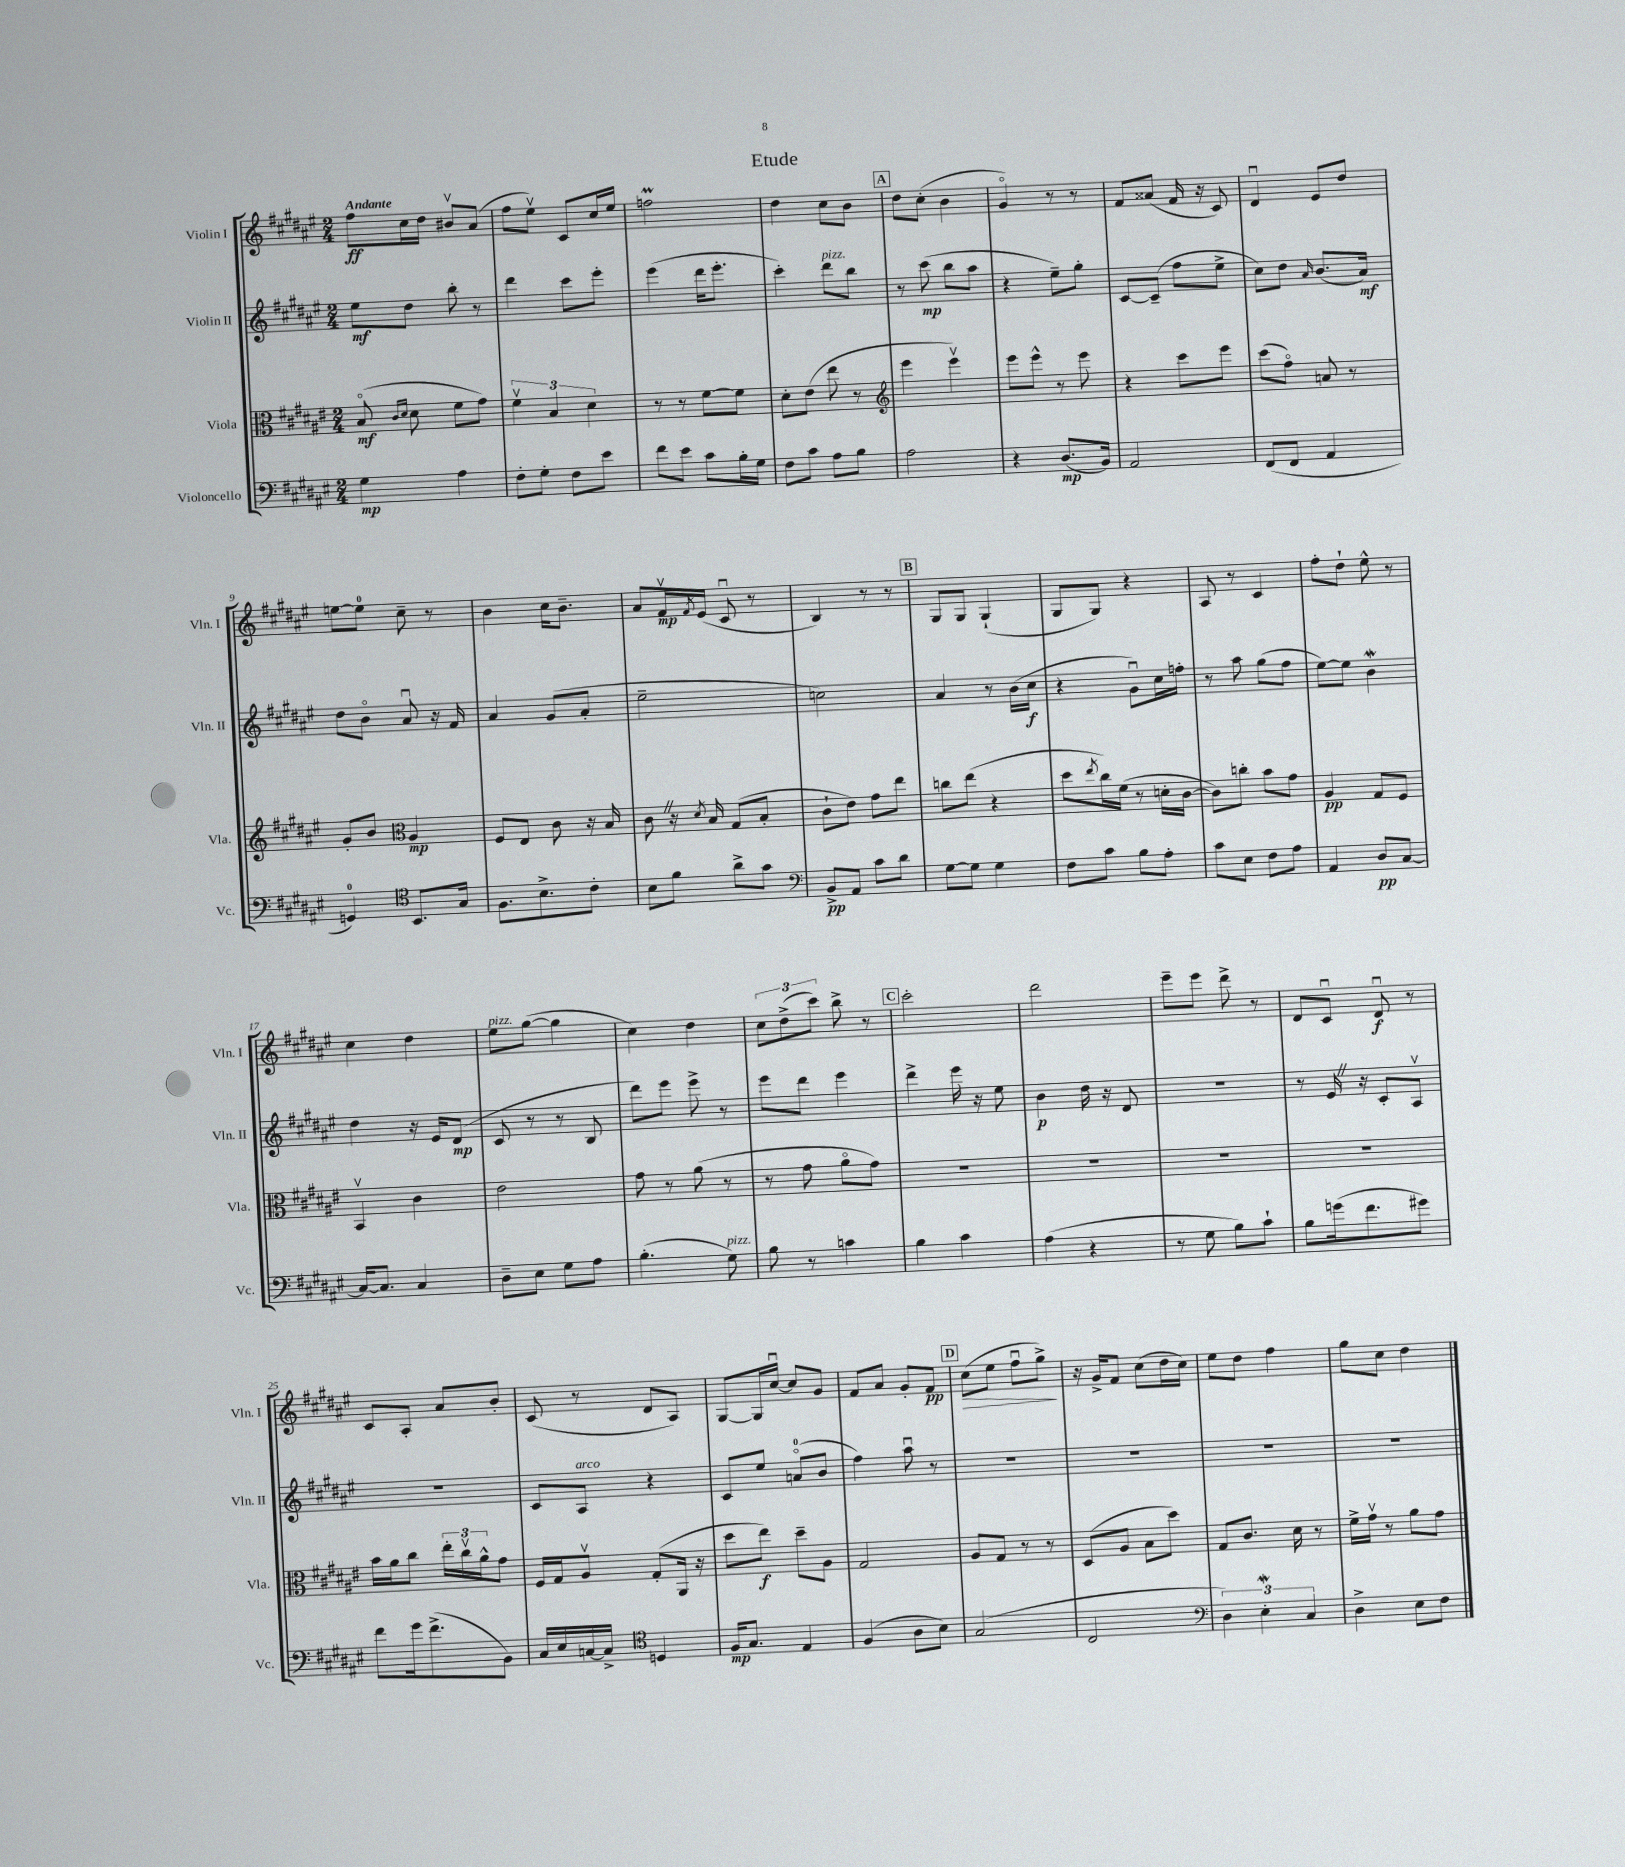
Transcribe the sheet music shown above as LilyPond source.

\header { title = "Etude" }
<<
\new StaffGroup <<
\new Staff = "s0" \with { instrumentName = "Violin I" shortInstrumentName = "Vln. I" } {
    \clef treble \key fis \major \numericTimeSignature \time 2/4 \tempo "Andante"
    fis''8\ff cis''16 dis''16 bis'8\upbow ais'8( |
    fis''8 eis''8\upbow) cis'8 cis''16 eis''16 |
    f''2\prall |
    dis''4 cis''8 b'8 |
    \mark \markup { \box "A" } dis''8 cis''8-.( b'4 |
    gis'4\flageolet) r8 r8 |
    fis'8 aisis'8( fis'16 r16 cis'8) |
    dis'4\downbow eis'8 dis''8 |
    e''8~ e''8-0 cis''8-- r8 |
    b'4 cis''16 b'8.-- |
    ais'8 fis'16\upbow\mp \acciaccatura { fis'8 } eis'16( cis'8\downbow r8 |
    b4) r8 r8 |
    \mark \markup { \box "B" } gis8 gis8 gis4-!( |
    gis8 gis8) r4 |
    ais8 r8 cis'4 |
    fis''8-. dis''8-! eis''8-^ r8 |
    cis''4 dis''4 |
    eis''8^\markup { \italic "pizz." } gis''8~( gis''4 |
    cis''4) dis''4 |
    \tuplet 3/2 { cis''8 dis''8->( cis'''8) } b''8-> r8 |
    \mark \markup { \box "C" } cis'''2-. |
    dis'''2 |
    eis'''8-- eis'''8 dis'''8-> r8 |
    dis'8 cis'8\downbow dis'8\downbow\f r8 |
    cis'8 ais8-. ais'8 b'8-. |
    cis'8( r8 dis'8 ais8) |
    gis8~ gis16 cis''16~\downbow cis''8 gis'8 |
    fis'8 ais'8 gis'8-. fis'8\pp |
    \mark \markup { \box "D" } cis''8\>( eis''8 fis''8\downbow gis''8->\!) |
    r16 gis'16-> fis'8 cis''8( dis''16 cis''16) |
    eis''8 dis''8 fis''4 |
    gis''8 cis''8 dis''4 \bar "|." |
}
\new Staff = "s1" \with { instrumentName = "Violin II" shortInstrumentName = "Vln. II" } {
    \clef treble \key fis \major \numericTimeSignature \time 2/4
    eis''8\mf dis''8 b''8-. r8 |
    dis'''4 cis'''8 eis'''8-. |
    eis'''4( dis'''16 eis'''8.-. |
    cis'''4-.) dis'''8^\markup { \italic "pizz." } b''8 |
    \mark \markup { \box "A" } r8 cis'''8\mp( b''8 ais''8 |
    r4 eis''8--) gis''8-. |
    cis'8~ cis'8--( fis''8 eis''8-> |
    cis''8) dis''8 \grace { ais'16 } b'8.( ais'16\mf) |
    dis''8 b'8\flageolet ais'8\downbow r16 fis'16 |
    ais'4 gis'8( ais'8-. |
    eis''2-- |
    c''2) |
    \mark \markup { \box "B" } ais'4 r8 b'16( cis''16\f |
    r4 gis'8\downbow) cis''16 f''16-. |
    r8 ais''8 gis''8( fis''8 |
    eis''8~) eis''8 b'4\mordent |
    dis''4 r16 eis'16 dis'8\mp( |
    cis'8 r8 r8 b8 |
    dis'''8) eis'''8 eis'''8-> r8 |
    eis'''8 dis'''8 eis'''4 |
    \mark \markup { \box "C" } dis'''4-> eis'''16 r16 eis''8 |
    b'4\p dis''16 r16 dis'8 |
    r2 |
    r8 eis'16 \once \override BreathingSign.text = \markup { \musicglyph "scripts.caesura.straight" } \breathe r16 cis'8-. ais8\upbow |
    r2 |
    cis'8 ais8^\markup { \italic "arco" } r4 |
    cis'8 eis''8 a'8-0\flageolet( b'8 |
    fis''4) ais''8\downbow r8 |
    \mark \markup { \box "D" } R2 |
    R2 |
    R2 |
    R2 \bar "|." |
}
\new Staff = "s2" \with { instrumentName = "Viola" shortInstrumentName = "Vla." } {
    \clef alto \key fis \major \numericTimeSignature \time 2/4
    b8\flageolet\mf( \grace { cis'16 dis'16 } dis'8 fis'8 gis'8) |
    \tuplet 3/2 { fis'4\upbow b4 dis'4 } |
    r8 r8 fis'8~ fis'8 |
    dis'8-. eis'8( eis''8 r8 |
    \mark \markup { \box "A" } \clef treble eis'''4 eis'''4\upbow) |
    eis'''8 eis'''8-^ r8 eis'''8 |
    r4 cis'''8 eis'''8 |
    cis'''8( fis''8\flageolet) a'8 r8 |
    gis'8-. b'8 \clef alto ais4\mp |
    fis8 eis8 cis'8 r16 b16 |
    cis'8 \once \override BreathingSign.text = \markup { \musicglyph "scripts.caesura.straight" } \breathe r16 \acciaccatura { dis'8 } b16 gis8( b8-. |
    cis'8-! eis'8) gis'8 eis''8 |
    \mark \markup { \box "B" } c''8 eis''8( r4 |
    dis''8 \acciaccatura { eis''8 } cis''16) fis'16( r8 d'16-. cis'16~ |
    cis'8) c''8-. b'8 gis'8 |
    ais4\pp gis8 fis8 |
    b,4\upbow cis'4 |
    eis'2 |
    gis'8 r8 ais'8( r8 |
    r8 gis'8 ais'8\flageolet gis'8) |
    \mark \markup { \box "C" } R2 |
    R2 |
    R2 |
    R2 |
    b'16 ais'16 cis''8 \tuplet 3/2 { eis''16-. cis''16\upbow ais'16-^ } gis'8 |
    fis16 gis16 ais8\upbow gis8-.( ais,16 r16 |
    dis''8 eis''8\f) dis''8-- ais8 |
    gis2 |
    \mark \markup { \box "D" } ais8 gis8 r8 r8 |
    dis8( ais8 b8 dis''8) |
    gis8 cis'8. dis'16 r8 |
    fis'16-> gis'16\upbow r8 ais'8 gis'8 \bar "|." |
}
\new Staff = "s3" \with { instrumentName = "Violoncello" shortInstrumentName = "Vc." } {
    \clef bass \key fis \major \numericTimeSignature \time 2/4
    gis4\mp ais4 |
    fis8-. gis8-. fis8 eis'8 |
    fis'8 eis'8 cis'8 b16-. gis16 |
    fis8 cis'8 ais8 b8 |
    \mark \markup { \box "A" } ais2 |
    r4 dis8.\mp( b,16) |
    ais,2 |
    fis,8( fis,8 ais,4 |
    g,4-0) \clef tenor b,8. gis16 |
    fis8. b8.-> cis'8-. |
    b8 fis'8 ais'8-> gis'8 |
    \clef bass b,8->\pp ais,8 cis'8 dis'8 |
    \mark \markup { \box "B" } gis8~ gis8 gis4 |
    fis8 cis'8 b8 ais8-. |
    cis'8 eis8 fis8 ais8 |
    ais,4 dis8\pp cis8~ |
    cis16~ cis8. cis4 |
    dis8-- eis8 gis8 ais8 |
    b4.-.( gis8^\markup { \italic "pizz." }) |
    b8 r8 c'4 |
    \mark \markup { \box "C" } b4 cis'4 |
    ais4( r4 |
    r8 gis8 b8) cis'8-! |
    b8 g'16( fis'8. gis'8) |
    fis'8 gis'16 fis'8.->( b,8) |
    cis16 eis16 c16~ c16-> \clef tenor d4 |
    fis16\mp gis8. eis4 |
    fis4( ais8 b8) |
    \mark \markup { \box "D" } gis2( |
    cis2 |
    \clef bass \tuplet 3/2 { dis4) eis4-.\mordent cis4 } |
    dis4-> eis8 fis8 \bar "|." |
}
>>
>>
